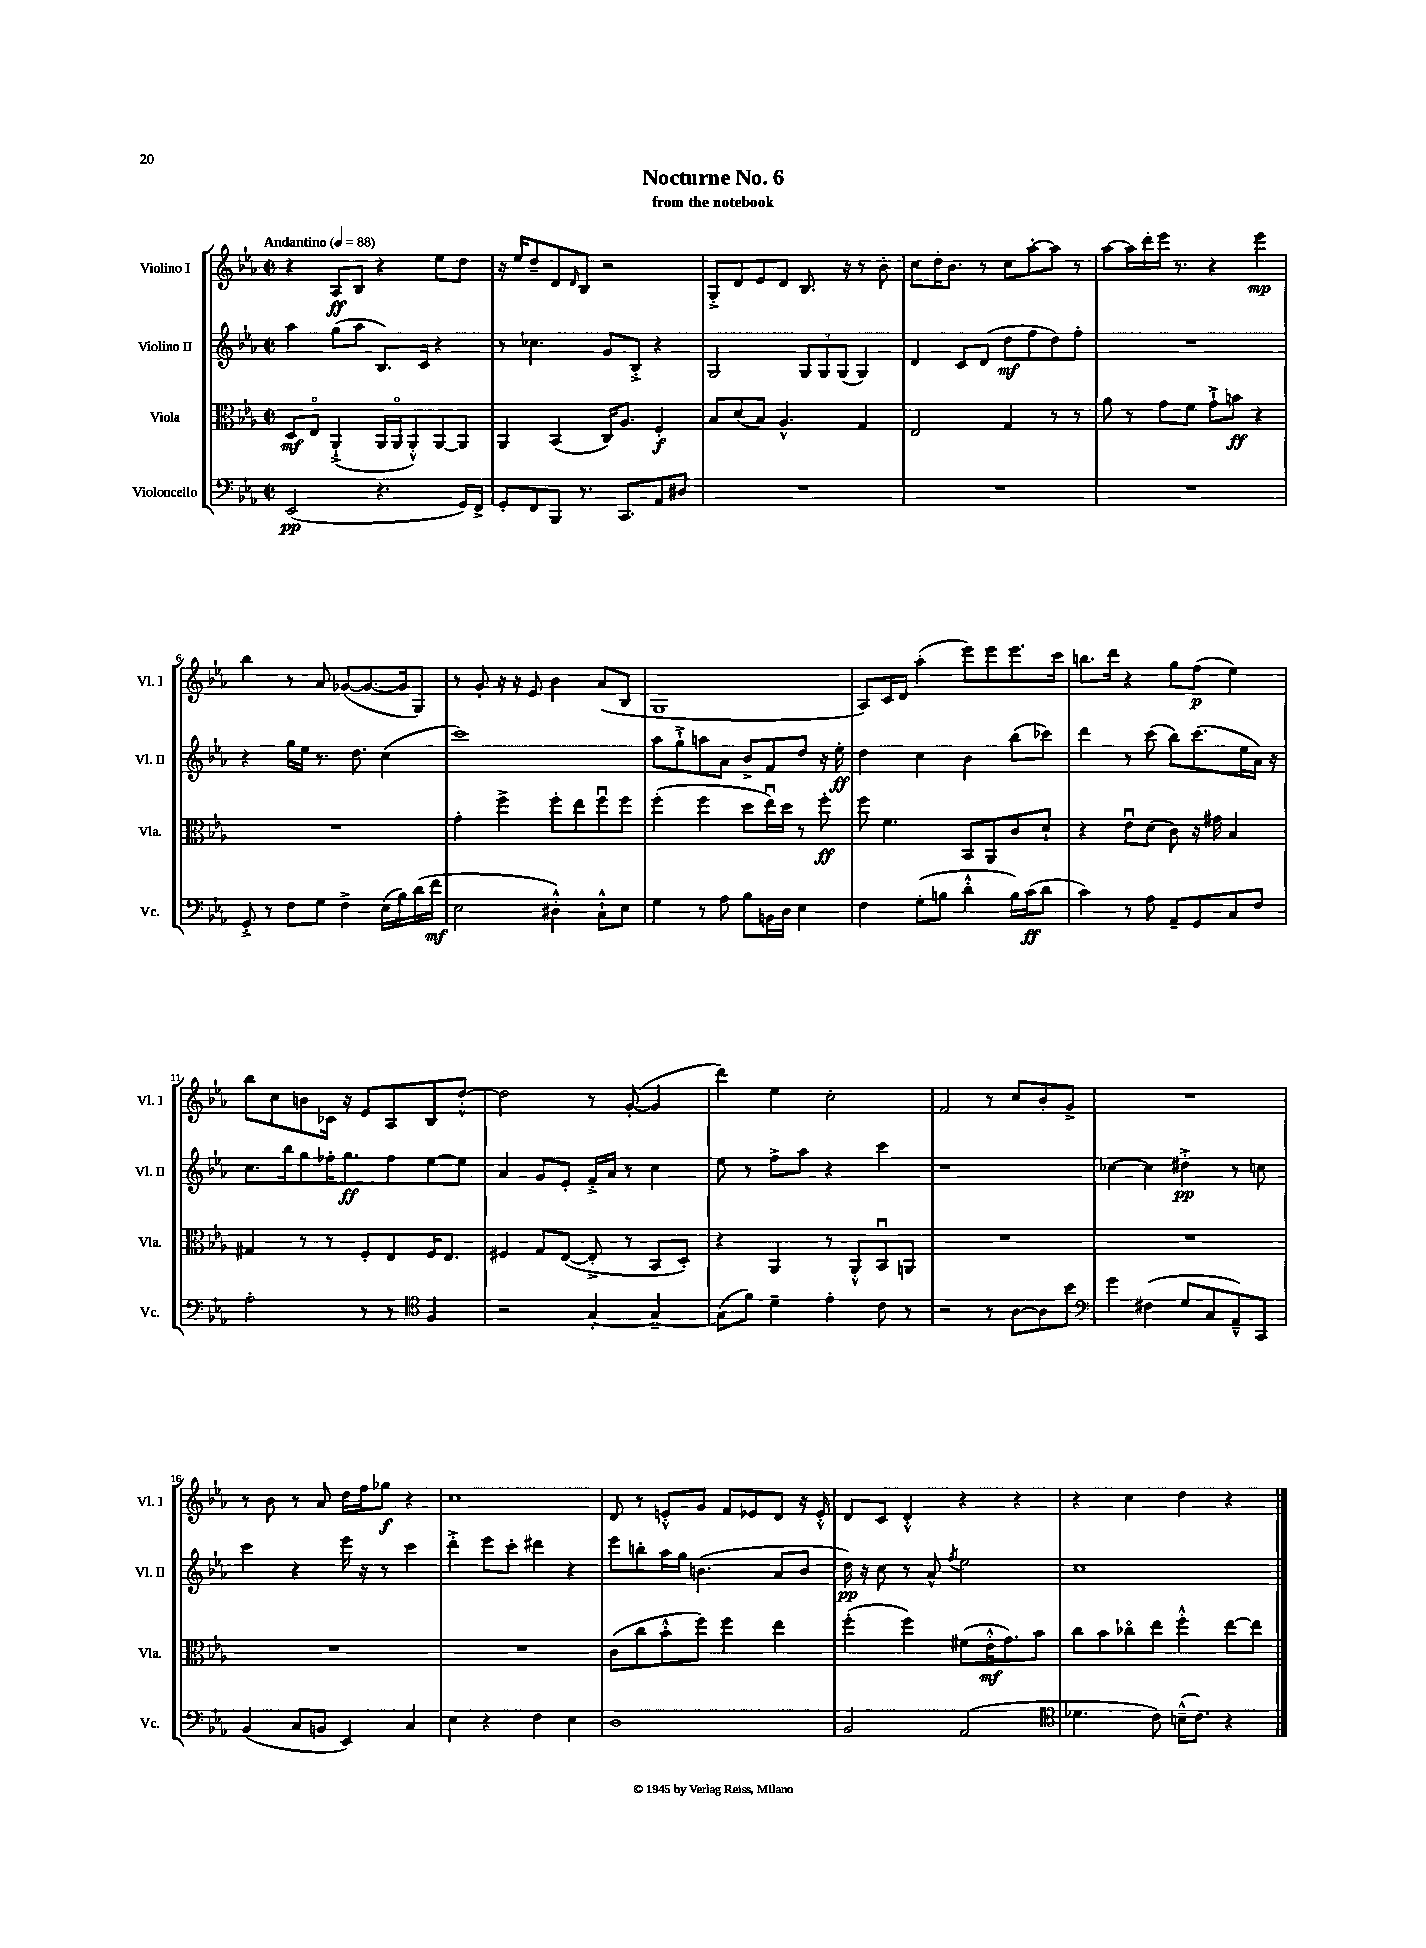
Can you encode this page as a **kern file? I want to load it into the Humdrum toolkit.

**kern	**dynam	**kern	**dynam	**kern	**dynam	**kern	**dynam
*part4	*part4	*part3	*part3	*part2	*part2	*part1	*part1
*staff4	*staff4	*staff3	*staff3	*staff2	*staff2	*staff1	*staff1
*I"Violoncello	*	*I"Viola	*	*I"Violino II	*	*I"Violino I	*
*I'Vc.	*	*I'Vla.	*	*I'Vl. II	*	*I'Vl. I	*
*clefF4	*	*clefC3	*	*clefG2	*	*clefG2	*
*k[b-e-a-]	*	*k[b-e-a-]	*	*k[b-e-a-]	*	*k[b-e-a-]	*
*M2/2	*	*M2/2	*	*M2/2	*	*M2/2	*
*met(c|)	*	*met(c|)	*	*met(c|)	*	*met(c|)	*
*MM88	*	*MM88	*	*MM88	*	*MM88	*
=1	=1	=1	=1	=1	=1	=1	=1
!	!	!	!	!	!	!LO:TX:a:B:t=Andantino	!
(2EE-/	pp	8D/L	mf	4aa-\	.	4r	.
.	.	8E-/J	.	.	.	.	.
.	.	(4AA-`^/	.	(8gg\L	.	8A-/L	ff
.	.	.	.	8aa-\J	.	8B-/J	.
4.r	.	16AA-/LL	.	8.B-/L)	.	4r	.
.	.	16AA-/J	.	.	.	.	.
.	.	8AA-'^^/)	.	.	.	.	.
.	.	.	.	16c/Jk	.	.	.
.	.	[8AA-/	.	4r	.	8ee-\L	.
16GG/LL)	.	8AA-/J]	.	.	.	8dd\J	.
16FF^/JJ	.	.	.	.	.	.	.
=2	=2	=2	=2	=2	=2	=2	=2
8GG'/L	.	4AA-/	.	8r	.	16r	.
.	.	.	.	.	.	16ee-/KL	.
8FF/	.	.	.	4.cc-X\	.	8dd~/	.
8BBB-/J	.	(4BB-/	.	.	.	8d/	.
.	.	.	.	.	.	16qqd/	.
8.r	.	.	.	.	.	8B-/J	.
.	.	16C/KL)	.	8g/L	.	2r	.
8.CC/L	.	8.A-/J	.	.	.	.	.
.	.	.	.	8B-'^/J	.	.	.
8AA-/	.	4F'/	f	4r	.	.	.
8D#X/J	.	.	.	.	.	.	.
=3	=3	=3	=3	=3	=3	=3	=3
1r	.	8B-/L	.	2G/	.	8G'^/L	.
.	.	(8d/	.	.	.	8d/	.
.	.	8B-/J)	.	.	.	8e-/	.
.	.	4.A-^^/	.	.	.	8d/J	.
.	.	.	.	12G/L	.	8.B-/	.
.	.	.	.	12G/	.	.	.
.	.	.	.	(12G/J	.	.	.
.	.	.	.	.	.	16r	.
.	.	4G/	.	4G/)	.	8r	.
.	.	.	.	.	.	8b-'\	.
=4	=4	=4	=4	=4	=4	=4	=4
1r	.	2E-/	.	4d/	.	8cc\L	.
.	.	.	.	.	.	16dd'\K	.
.	.	.	.	.	.	8.b-\J	.
.	.	.	.	8c/L	.	.	.
.	.	.	.	(8d/J	.	8r	.
.	.	4G/	.	8dd\L	mf	8cc\L	.
.	.	.	.	8ff\	.	[8aa-'\	.
.	.	8r	.	8dd\)	.	8aa-\J]	.
.	.	8r	.	8ff'\J	.	8r	.
=5	=5	=5	=5	=5	=5	=5	=5
1r	.	8a-\	.	1r	.	[8aa-\L	.
.	.	8r	.	.	.	16aa-\L]	.
.	.	.	.	.	.	16ddd'\	.
.	.	8g\L	.	.	.	16eee-\JJ	.
.	.	.	.	.	.	8.r	.
.	.	8f\J	.	.	.	.	.
.	.	8g`^\L	.	.	.	4r	.
.	.	8bn\J	ff	.	.	.	.
.	.	4r	.	.	.	4eee-\	mp
!!LO:LB:g=z
=6	=6	=6	=6	=6	=6	=6	=6
8GG'^/	.	1r	.	4r	.	4bb-\	.
8r	.	.	.	.	.	.	.
8F\L	.	.	.	16gg\LL	.	8r	.
.	.	.	.	16ee-\JJ	.	.	.
8G\J	.	.	.	8.r	.	8a-/	.
4F^\	.	.	.	.	.	([8g-X/L	.
.	.	.	.	8.dd\	.	.	.
.	.	.	.	.	.	8.g-/_	.
(16E-\LL	.	.	.	(4cc\	.	.	.
16B-\)	.	.	.	.	.	16g-/k]	.
(16d\	.	.	.	.	.	8G/J)	.
16f\JJ	mf	.	.	.	.	.	.
=7	=7	=7	=7	=7	=7	=7	=7
2E-\	.	4g'\	.	1ccc)	.	8r	.
.	.	.	.	.	.	8g'/	.
.	.	4ff^\	.	.	.	16r	.
.	.	.	.	.	.	16r	.
.	.	.	.	.	.	8e-/	.
4D#X'^^\)	.	8ff'\L	.	.	.	4b-\	.
.	.	8ee-\	.	.	.	.	.
8C`^^\L	.	8ffu\	.	.	.	(8a-/L	.
8E-\J	.	8ff\J	.	.	.	8B-/J	.
=8	=8	=8	=8	=8	=8	=8	=8
4G\	.	(4ff'\	.	8aa-\L	.	1G	.
.	.	.	.	8gg`^\	.	.	.
8r	.	4ff\	.	8aan\	.	.	.
8A-\	.	.	.	8a-\J	.	.	.
8B-\L	.	8dd\L	.	8b-^/L	.	.	.
16BBn\L	.	16ee-u\L)	.	8f/	.	.	.
16D\JJ	.	16dd\JJ	.	.	.	.	.
4E-\	.	8r	.	8dd/J	.	.	.
.	.	8ff'\	ff	16r	.	.	.
.	.	.	.	16ee-'\	ff	.	.
=9	=9	=9	=9	=9	=9	=9	=9
4F\	.	8ff\	.	4dd\	.	8A-/L)	.
.	.	4.f\	.	.	.	16c/L	.
.	.	.	.	.	.	16d/JJ	.
(8G'\L	.	.	.	4cc\	.	(4aa-'\	.
8Bn\J	.	.	.	.	.	.	.
4d'^^\	.	8BB-/L	.	4b-\	.	8eee-\L)	.
.	.	8AA-/	.	.	.	8eee-\	.
16B\LL)	.	8c/	.	(8bb-\L	.	8.eee-\	.
(16c\J	ff	.	.	.	.	.	.
8d\J	.	8d`/J	.	8ccc-X\J)	.	.	.
.	.	.	.	.	.	16ccc\Jk	.
=10	=10	=10	=10	=10	=10	=10	=10
4c\)	.	4r	.	4ddd\	.	8.bbn\L	.
.	.	.	.	.	.	16ddd\Jk	.
8r	.	8e-u\L	.	8r	.	4r	.
8A-\	.	(8d\J	.	(8ccc\	.	.	.
8AA-~/L	.	8c\)	.	8bb-\L)	.	8gg\L	.
8GG/	.	16r	.	(8.ccc\	.	(8ff\J	p
.	.	16g#X\	.	.	.	.	.
8C/	.	4B-/	.	.	.	4ee-\)	.
.	.	.	.	16ee-\L	.	.	.
8F/J	.	.	.	16a-\JJ)	.	.	.
.	.	.	.	16r	.	.	.
!!LO:LB:g=z
=11	=11	=11	=11	=11	=11	=11	=11
2A-'\	.	4G#X/	.	8.cc\L	.	8bb-\L	.
.	.	.	.	.	.	8cc\	.
.	.	.	.	16bb-\k	.	.	.
.	.	8r	.	8gg\	.	8bn\	.
.	.	8r	.	16ff-X'\K	.	16c-X\Jk	.
.	.	.	.	8.gg\	ff	16r	.
8r	.	8F'/L	.	.	.	8e-/L	.
8r	.	8E-/	.	8ff-\	.	8A-/	.
*clefC4	*	*	*	*	*	*	*
4F/	.	16F/K	.	[8ee-\	.	8B-/	.
.	.	8.E-/J	.	.	.	.	.
.	.	.	.	8ee-\J]	.	[8dd'^^/J	.
=12	=12	=12	=12	=12	=12	=12	=12
2r	.	4F#X/	.	4a-/	.	2dd\]	.
.	.	8G/L	.	8g/L	.	.	.
.	.	([8E-/J	.	8e-'/J	.	.	.
[4G'/	.	8E-'^/]	.	16f'^/LL	.	8r	.
.	.	.	.	16a-/JJ	.	.	.
.	.	8r	.	8r	.	([8g'/	.
4G~/_	.	8BB-/L	.	4cc\	.	4g/]	.
.	.	8D'/J)	.	.	.	.	.
=13	=13	=13	=13	=13	=13	=13	=13
(8G\L]	.	4r	.	8ee-\	.	4ddd\)	.
8f\J)	.	.	.	8r	.	.	.
4d~\	.	4AA-/	.	8ff^\L	.	4ee-\	.
.	.	.	.	8aa-\J	.	.	.
4e-'\	.	8r	.	4r	.	2cc'\	.
.	.	8AA-'^^/L	.	.	.	.	.
8c\	.	8BB-u/	.	4ccc\	.	.	.
8r	.	8AAn/J	.	.	.	.	.
=14	=14	=14	=14	=14	=14	=14	=14
2r	.	1r	.	1r	.	2f/	.
8r	.	.	.	.	.	8r	.
[8A-\L	.	.	.	.	.	8cc/L	.
8A-\]	.	.	.	.	.	8b-'/	.
8b-\J	.	.	.	.	.	8g^/J	.
=15	=15	=15	=15	=15	=15	=15	=15
*clefF4	*	*	*	*	*	*	*
4g\	.	1r	.	[4cc-X\	.	1r	.
(4F#X\	.	.	.	4cc-\]	.	.	.
8G/L	.	.	.	4dd#X'^\	pp	.	.
8C/	.	.	.	.	.	.	.
8AA-~^^/)	.	.	.	8r	.	.	.
8CC/J	.	.	.	8ccn\	.	.	.
!!LO:LB:g=z
=16	=16	=16	=16	=16	=16	=16	=16
(4BB-/	.	1r	.	4ccc\	.	8r	.
.	.	.	.	.	.	8b-\	.
8C/L	.	.	.	4r	.	8r	.
8BBn/J	.	.	.	.	.	8a-/	.
4EE-/)	.	.	.	16eee-\	.	16dd\LL	.
.	.	.	.	16r	.	16ff\J	.
.	.	.	.	8r	.	8gg-X\J	f
4C/	.	.	.	4ccc\	.	4r	.
=17	=17	=17	=17	=17	=17	=17	=17
4E-\	.	1r	.	4ddd'^\	.	1cc	.
4r	.	.	.	8eee-\L	.	.	.
.	.	.	.	8ccc'\J	.	.	.
4F\	.	.	.	4ddd#X\	.	.	.
4E-\	.	.	.	4r	.	.	.
=18	=18	=18	=18	=18	=18	=18	=18
1D	.	(8c\L	.	8eee-\L	.	8d/	.
.	.	8cc\	.	8bbn'\	.	8r	.
.	.	8b-'^^\	.	16aa-\L	.	8en'^^/L	.
.	.	.	.	16gg\JJ	.	.	.
.	.	8ff\J)	.	(4.bn\	.	8g/J	.
.	.	4ff\	.	.	.	8f/L	.
.	.	.	.	.	.	8e-X/	.
.	.	4ee-\	.	8a-/L	.	8d/J	.
.	.	.	.	8b/J	.	16r	.
.	.	.	.	.	.	16e-'^^/	.
=19	=19	=19	=19	=19	=19	=19	=19
2BB-/	.	(4ff'\	.	16dd\)	pp	8d/L	.
.	.	.	.	16r	.	.	.
.	.	.	.	8cc\	.	8c/J	.
.	.	4ff\)	.	8r	.	4d'^^/	.
.	.	.	.	8a-^^/	.	.	.
.	.	.	.	8qff/	.	.	.
(2AA-/	.	(8f#X\L	.	2ee-\	.	4r	.
.	.	16e-'^^\K	mf	.	.	.	.
.	.	8.g\)	.	.	.	.	.
.	.	.	.	.	.	4r	.
.	.	8b-\J	.	.	.	.	.
=20	=20	=20	=20	=20	=20	=20	=20
*clefC4	*	*	*	*	*	*	*
4.d-X\	.	8cc\L	.	1cc	.	4r	.
.	.	8b-\	.	.	.	.	.
.	.	8cc-X\	.	.	.	4cc\	.
8c\)	.	8ee-\J	.	.	.	.	.
(16Bn~^^\KL	.	4ff'^^\	.	.	.	4dd\	.
8.c\J)	.	.	.	.	.	.	.
4r	.	[8ee-\L	.	.	.	4r	.
.	.	8ee-\J]	.	.	.	.	.
==	==	==	==	==	==	==	==
*-	*-	*-	*-	*-	*-	*-	*-
